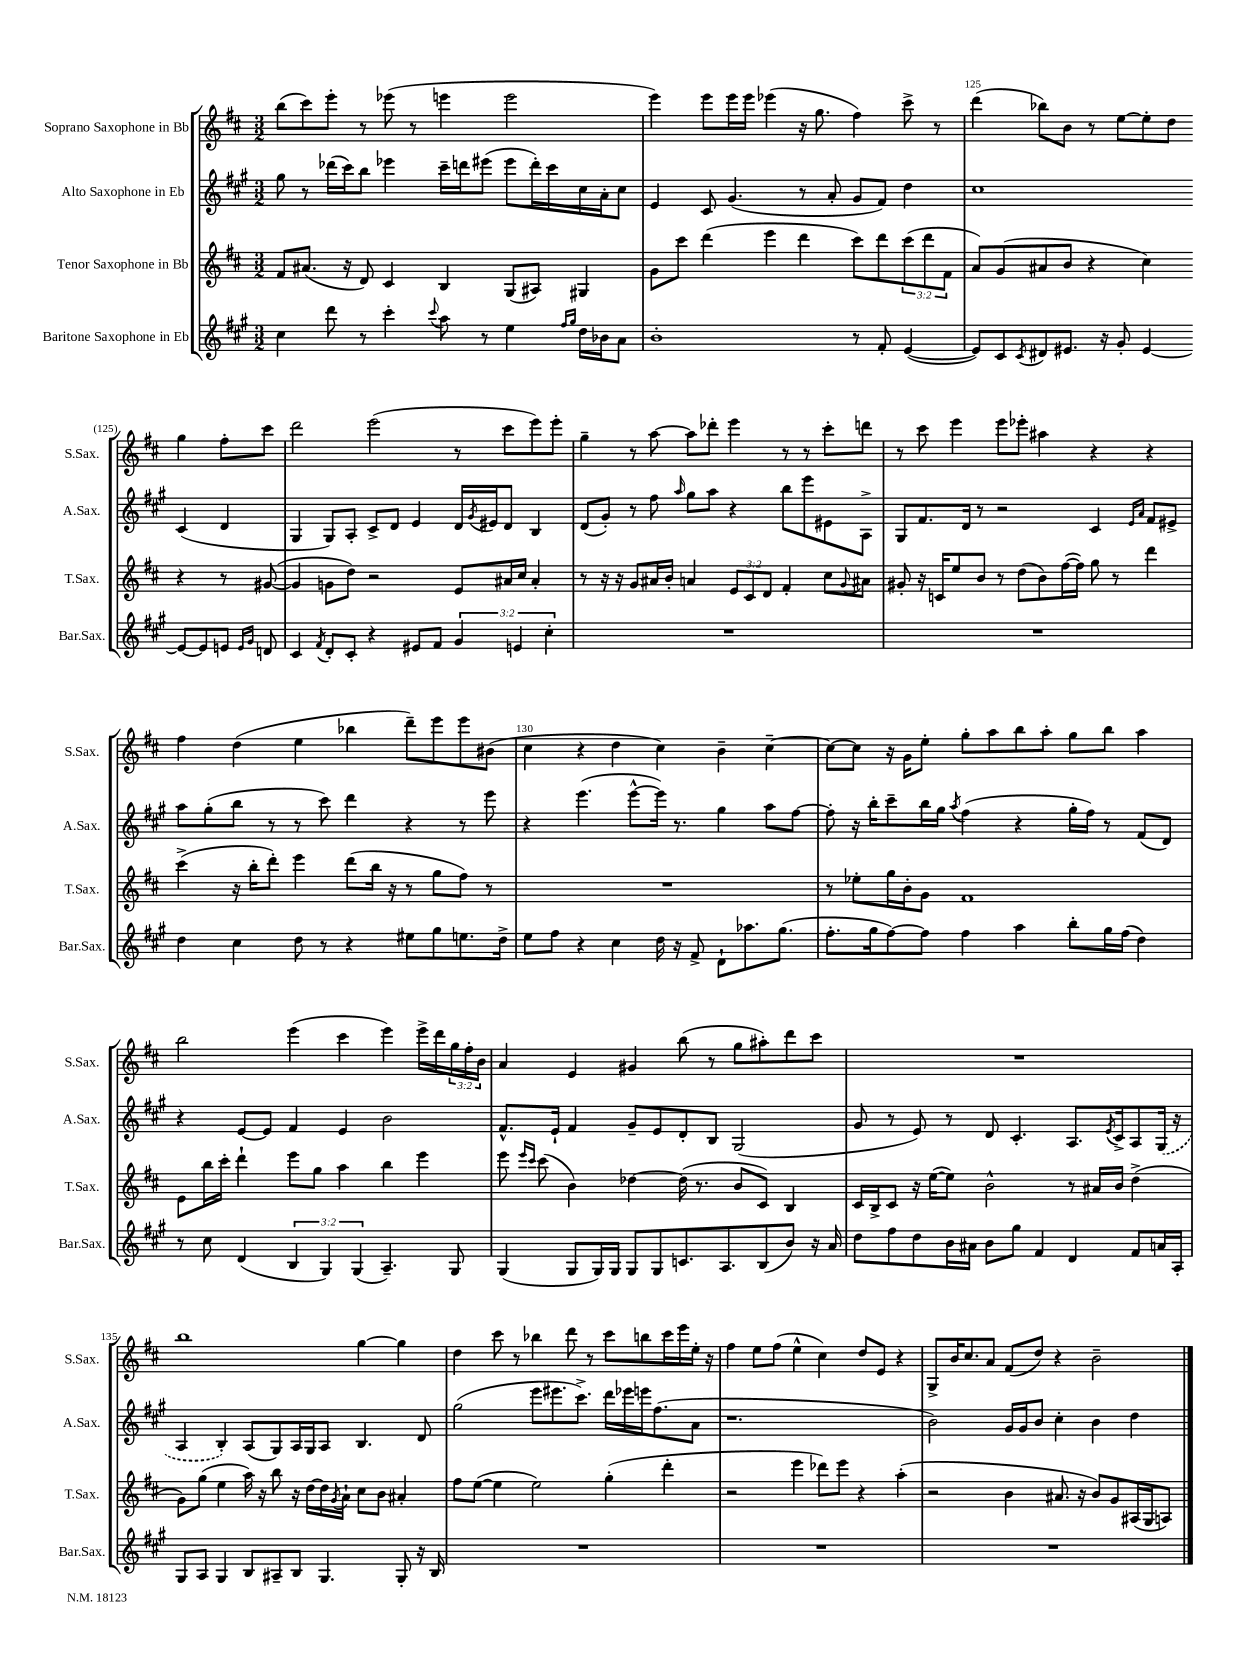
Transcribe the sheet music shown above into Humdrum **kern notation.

**kern	**kern	**kern	**kern
*staff4	*staff3	*staff2	*staff1
*clefG2	*clefG2	*clefG2	*clefG2
*k[f#c#g#]	*k[f#c#]	*k[f#c#g#]	*k[f#c#]
*M3/2	*M3/2	*M3/2	*M3/2
4cc#	8f#	8gg#	(8bb
.	(8.a#	8r	8ccc#)
8ddd	.	(16ddd-	8eee'
.	16r	16ccc#)	.
8r	8d)	8bb	8r
4ccc#'	4c#	4eee-	(8eee-
.	.	.	8r
8qqccc#	.	.	.
8aa	4B	16ccc#~	4eee
.	.	16ddd	.
8r	.	(8eee#	.
4ee	(8G	8eee#	2eee
.	8A#)	16ddd')	.
.	.	16ccc#	.
16qqff#	.	.	.
16qqgg#	.	.	.
16dd	4G#	16cc#	.
16b-	.	16a'	.
8a	.	8cc#	.
=	=	=	=
1b'	8g	4e	4eee)
.	8ccc#	.	.
.	(4ddd	8c#	8eee
.	.	(4.g#	16eee
.	.	.	16eee
.	4eee	.	(4eee-
.	4ddd	8r	16r
.	.	.	8.gg
.	.	8a'	.
8r	8ccc#)	8g#	4ff#)
8f#'	8ddd	8f#)	.
([4e	(12ccc#	4dd	8ccc#^
.	12ddd	.	.
.	.	.	8r
.	12f#	.	.
=	=	=	=
8e])	8a)	1cc#	(4ddd
8c#	(8g	.	.
8qc#	.	.	.
8d#	8a#	.	8bb-)
8.e#	8b	.	8b
.	4r	.	8r
16r	.	.	.
8g#'	.	.	[8ee
[4e#	4cc#)	.	8ee']
.	.	.	8dd
8e#_	4r	(4c#	4gg
8e#]	.	.	.
8e	8r	4d	8ff#'
16qqe	.	.	.
16qqg#	.	.	.
8d	([8g#	.	8ccc#
=	=	=	=
4c#	4g#]	4G#	2ddd
8qf#	.	.	.
8d'	8g	8G#)	.
8c#'	8dd)	8A'	.
4r	2r	8c#^	(2eee
.	.	8d	.
8e#	.	4e	.
8f#	.	.	.
6g#	8e	16d	8r
.	.	8qg#	.
.	.	16e#	.
.	16a#	8d	8ccc#
6e	.	.	.
.	16cc#	.	.
.	4a#'	4B	8eee)
6cc#'	.	.	.
.	.	.	8eee'
=	=	=	=
1.r	8r	(8d	4gg~
.	16r	8g#')	.
.	16r	.	.
.	8g	8r	8r
.	16a#	8ff#	[8aa
.	16b'	.	.
.	.	16qqaa	.
.	4a	8gg#	8aa]
.	.	8aa	8ddd-'
.	12e	4r	4eee
.	12c#	.	.
.	12d	.	.
.	4f#'	8bb	8r
.	.	8eee	8r
.	8cc#	8e#	8ccc#'
.	8qqg	.	.
.	8a#	8A^	8ddd
=	=	=	=
1.r	8g#'	8G#	8r
.	16r	8.f#	8ccc#
.	16c	.	.
.	8ee	.	4eee
.	.	16d	.
.	8b	8r	.
.	8r	2r	8eee
.	(8dd	.	8eee-'
.	8b)	.	4aa#
.	([16ff#	.	.
.	16ff#])	.	.
.	8gg	4c#	4r
.	8r	.	.
.	.	16qqe	.
.	.	16qqa	.
.	4ddd	8f#	4r
.	.	8e#^	.
=	=	=	=
4dd	(4ccc#^	8aa	4ff#
.	.	(8gg#'	.
4cc#	16r	8bb	(4dd
.	16bb'	.	.
.	8ddd')	8r	.
8dd	4eee	8r	4ee
8r	.	8ccc#)	.
4r	(8ddd	4ddd	4bb-
.	16bb	.	.
.	16r	.	.
8ee#	8r	4r	8ddd~)
8gg#	8gg	.	8eee
8.ee	8ff#)	8r	8eee
.	8r	8eee	(8b#
16dd^	.	.	.
=	=	=	=
8ee	1.r	4r	4cc#
8ff#	.	.	.
4r	.	(4.eee	4r
4cc#	.	.	4dd
.	.	[8eee^^	.
16dd	.	16eee])	4cc#)
16r	.	8.r	.
8f#^	.	.	.
8d`	.	4gg#	4b~
8.aa-	.	.	.
.	.	8aa	[4cc#~
(8.gg#	.	.	.
.	.	[8ff#	.
=	=	=	=
8.ff#'	8r	8ff#']	8cc#_
.	8ee-'	16r	8cc#]
16gg#	.	16bb'	.
[8ff#)	16gg	8ccc#~	16r
.	16b'	.	16g
8ff#]	8g	16bb	8ee'
.	.	16gg#	.
.	.	8qaa	.
4ff#	1f#	(4ff#	8gg'
.	.	.	8aa
4aa	.	4r	8bb
.	.	.	8aa'
8bb'	.	16gg#'	8gg
.	.	16ff#)	.
16gg#	.	8r	8bb
(16ff#	.	.	.
4dd)	.	(8f#	4aa
.	.	8d)	.
=	=	=	=
8r	8e	4r	2bb
8cc#	16bb	.	.
.	16ccc#'	.	.
(4d	4ddd`	[8e	.
.	.	8e]	.
6B	8eee	4f#	(4eee
.	8gg	.	.
6G#)	.	.	.
.	4aa	4e	4ccc#
(6G#	.	.	.
4.A~)	4bb	2b	4eee)
.	4eee	.	16eee^
.	.	.	16ddd
8G#	.	.	24gg
.	.	.	24ff#'
.	.	.	24b
=	=	=	=
(4G#	8eee	8.f#^^	4a
.	16qqeee	.	.
.	16qqccc#	.	.
.	(8ccc#	.	.
.	.	16e`	.
8G#	4b)	4f#	4e
16G#)	.	.	.
16G#	.	.	.
8G#	[4dd-	8g#~	4g#
8G#	.	8e	.
8.c	(16dd-]	8d'	(8bb
.	8.r	.	.
.	.	8B	8r
8.A	.	.	.
.	8b	(2G#	8gg
(8B	8c#)	.	8aa#')
8b)	4B	.	8ddd
16r	.	.	8ccc#
16a	.	.	.
=	=	=	=
8dd	16c#	8g#	1.r
.	16B^	.	.
8ff#	8c#	8r	.
8dd	16r	8e)	.
.	([16ee	.	.
16b	8ee])	8r	.
16a#	.	.	.
8b	2b^^	8d	.
8gg#	.	4.c#'	.
4f#	.	.	.
4d	8r	8.A	.
.	16a#	.	.
.	.	8qe	.
.	16b	16c#^	.
8f#	(4dd^	8A	.
16a	.	(16G#	.
16A'	.	16r	.
=	=	=	=
8G#	8g)	4A	1bb
8A	(8gg	.	.
4G#	4ee	4B')	.
8B	16aa)	(8A	.
.	16r	.	.
8A#~	8bb	8G#)	.
8B	16r	16A	.
.	[16dd	16G#	.
4.G#	16dd]	8A	.
.	8qg	.	.
.	16a`	.	.
.	8cc#	4.B	[4gg
.	8b	.	.
8G#'	4a#'	.	4gg]
16r	.	8d	.
16B	.	.	.
=	=	=	=
1.r	8ff#	(2gg#	4dd
.	([8ee	.	.
.	4ee]	.	8ccc#
.	.	.	8r
.	2ee)	8eee	4bb-
.	.	8.eee#	.
.	.	.	8ddd
.	.	8.ccc#^)	.
.	.	.	8r
.	(4gg'	16ddd	8ccc#
.	.	16eee-	.
.	.	16eee	8bb
.	.	(8.ff#	.
.	4ddd'	.	16ccc#
.	.	.	16eee
.	.	8a	16ee'
.	.	.	16r
=	=	=	=
1.r	2r	1.r	4ff#
.	.	.	8ee
.	.	.	(8ff#
.	4eee	.	4ee^^
.	8ddd-)	.	4cc#)
.	8eee	.	.
.	4r	.	8dd
.	.	.	8e
.	(4aa'	.	4r
=	=	=	=
1.r	2r	2b)	8G^
.	.	.	16b
.	.	.	8.cc#
.	.	.	8a
.	4b	16g#	(8f#
.	.	16g#	.
.	.	8b	8dd)
.	8.a#	4cc#'	4r
.	16r	.	.
.	8b)	4b	2b~
.	8g	.	.
.	(16A#	4dd	.
.	16G	.	.
.	8A)	.	.
==	==	==	==
*-	*-	*-	*-
